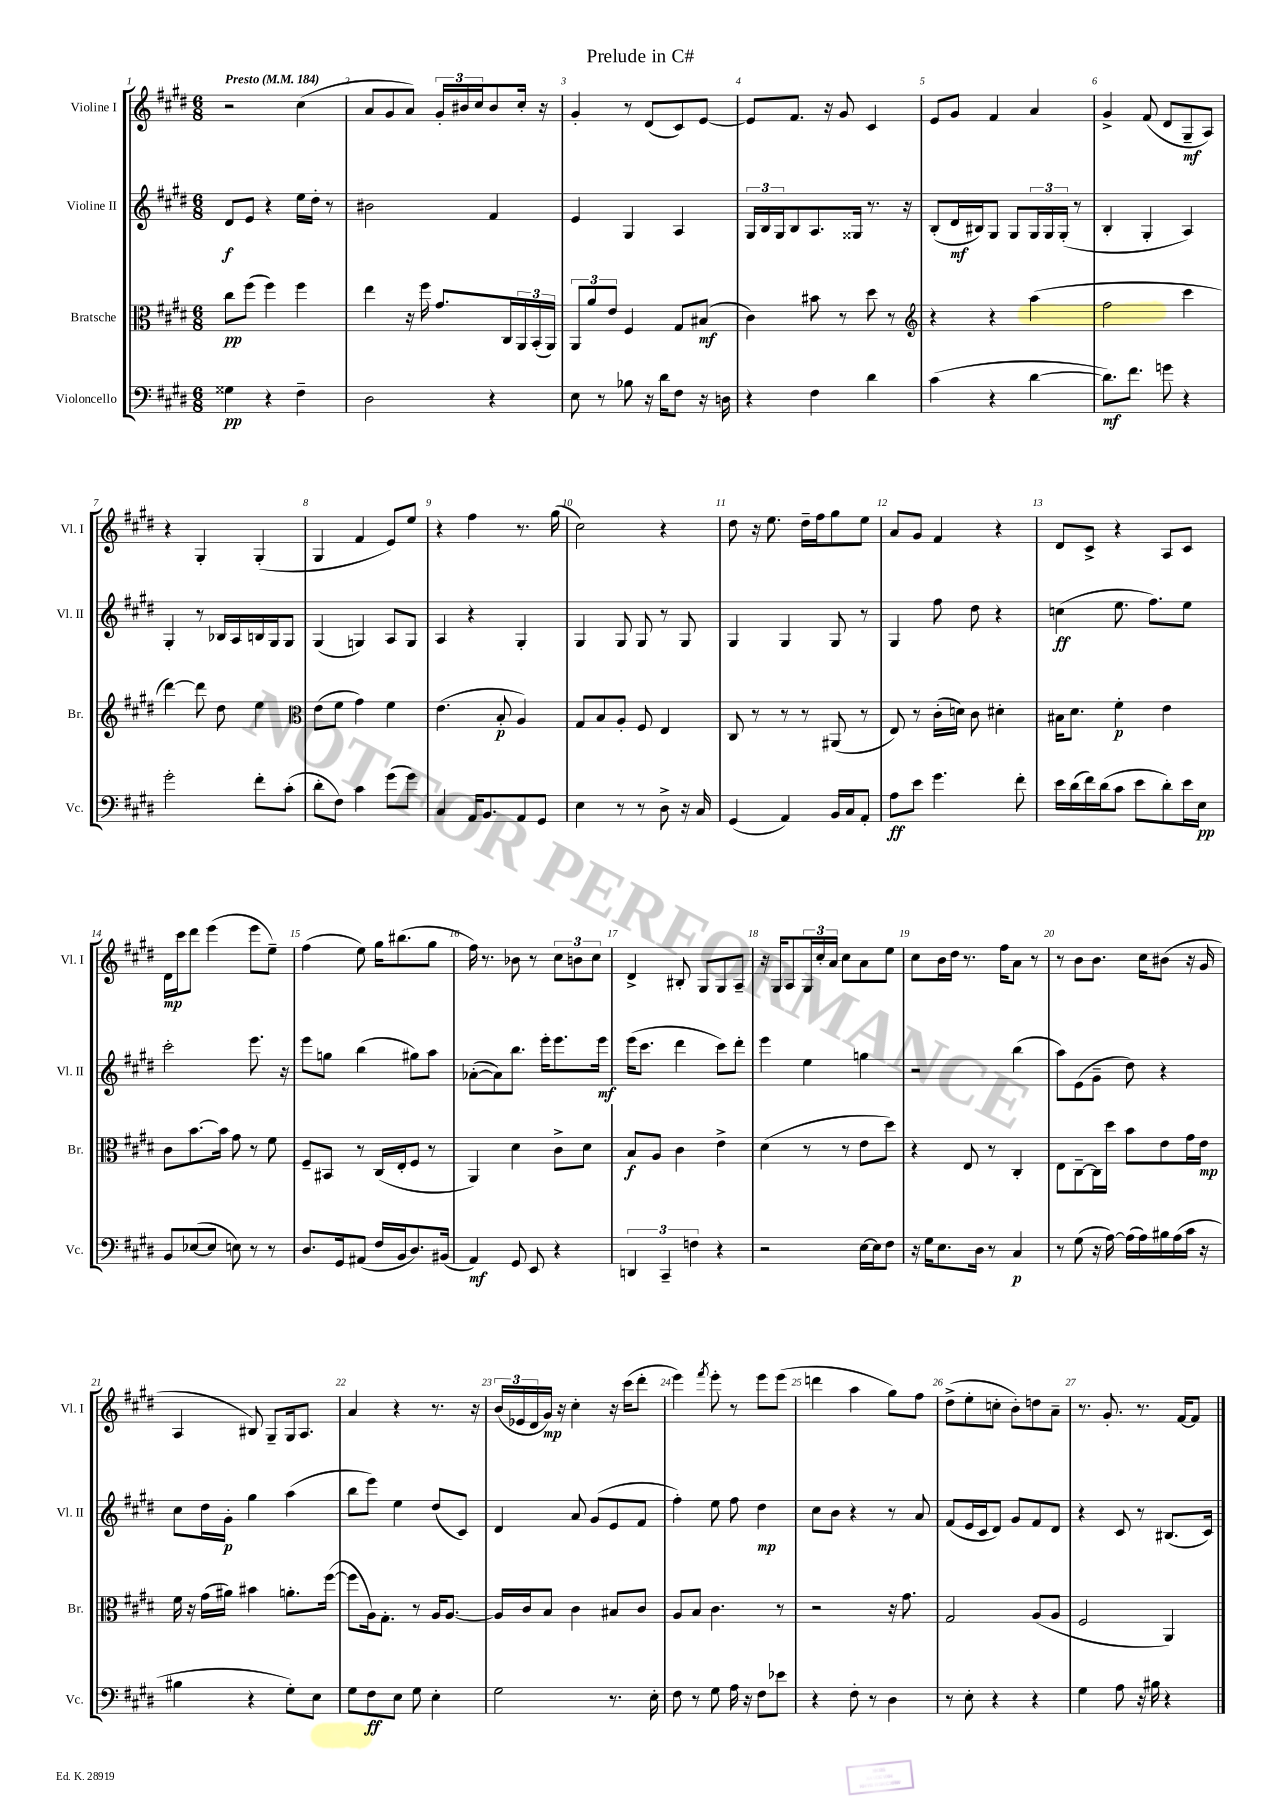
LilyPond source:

\header { title = "Prelude in C#" }
<<
\new StaffGroup <<
\new Staff = "s0" \with { instrumentName = "Violine I" shortInstrumentName = "Vl. I" } {
    \clef treble \key e \major \numericTimeSignature \time 6/8 \tempo "Presto" 4 = 184
    r2 cis''4( |
    a'8 gis'8 a'8) \tuplet 3/2 { gis'16-. bis'16 cis''16 } bis'8 cis''16-. r16 |
    gis'4-. r8 dis'8( cis'8) e'8~ |
    e'8 fis'8. r16 gis'8 cis'4 |
    e'8 gis'8 fis'4 a'4 |
    gis'4-> fis'8( dis'8 gis8--\mf a8) |
    r4 gis4-. gis4-.( |
    gis4 fis'4 e'8) e''8 |
    r4 fis''4 r8. gis''16( |
    cis''2) r4 |
    dis''8 r16 e''8. dis''16-- fis''16 gis''8 e''8 |
    a'8 gis'8 fis'4 r4 |
    dis'8 cis'8-> r4 a8 cis'8 |
    dis'16\mp cis'''16 dis'''8 e'''4( e'''8 e''8--) |
    fis''4( e''8) gis''16 bis''8.( gis''8 |
    fis''16) r8. bes'8 r8 \tuplet 3/2 { cis''8 b'8 cis''8 } |
    dis'4-> bis8-. gis8 gis8 a8-- |
    r16 gis16 a8 \tuplet 3/2 { gis16 cis''16-. a'16 } cis''8 a'8 e''8 |
    cis''8 b'16 dis''16 r8. fis''16 a'8 r8 |
    r8 b'8 b'8. cis''16 bis'8( r16 gis'16 |
    a4 bis8) gis8-- gis16 a8. |
    a'4 r4 r8. r16 |
    \tuplet 3/2 { b'16( ees'16 dis'16 } gis'16\mp) r16 cis''4-. r16 cis'''16( dis'''8-. |
    e'''4) \acciaccatura { fis'''8 } e'''8-. r8 e'''8 e'''8( |
    d'''4 a''4 gis''8) fis''8 |
    dis''8->( e''8-. c''8-. b'8-.) d''8 a'8-- |
    r8. gis'8.-. r8. fis'16~ fis'8 \bar "|." |
}
\new Staff = "s1" \with { instrumentName = "Violine II" shortInstrumentName = "Vl. II" } {
    \clef treble \key e \major \numericTimeSignature \time 6/8
    dis'8\f e'8 r4 e''16 dis''16-. r8 |
    bis'2 fis'4 |
    e'4 gis4 a4 |
    \tuplet 3/2 { gis16 b16 gis16 } b8 a8. gisis16 r8. r16 |
    b8-.( dis'16\mf bis16) gis8 gis8 \tuplet 3/2 { gis16 gis16 gis16-.( } r8 |
    b4-. gis4-. a4) |
    gis4-. r8 bes16 a16 b16 gis16 gis8 |
    gis4( g4) a8 g8 |
    a4 r4 gis4-. |
    gis4 gis8 gis8 r8 gis8 |
    gis4 gis4 gis8 r8 |
    gis4 fis''8 dis''8 r4 |
    c''4\ff( e''8. fis''8.) e''8 |
    cis'''2-. e'''8. r16 |
    e'''8 g''8 b''4( gis''8) a''8 |
    aes'8~-.( aes'8) b''8. e'''16-. e'''8. e'''16\mf |
    e'''16( cis'''8. dis'''4 cis'''8) dis'''8-. |
    e'''4 e''4 g''4 |
    r2 b''4( |
    a''8) e'8( gis'8-- dis''8) r4 |
    cis''8 dis''16 gis'16-.\p gis''4 a''4( |
    b''8 e'''8) e''4 dis''8( cis'8) |
    dis'4 a'8 gis'8( e'8 fis'8 |
    fis''4-.) e''8 fis''8 dis''4\mp |
    cis''8 b'8 r4 r8 a'8 |
    fis'8( e'16 cis'16 dis'8) gis'8 fis'8 dis'8 |
    r4 cis'8 r8 bis8.( cis'16) \bar "|." |
}
\new Staff = "s2" \with { instrumentName = "Bratsche" shortInstrumentName = "Br." } {
    \clef alto \key e \major \numericTimeSignature \time 6/8
    cis''8\pp fis''8( fis''4) fis''4 |
    e''4 r16 fis''16 gis'8. cis16 \tuplet 3/2 { a,16 b,16-.( a,16) } |
    \tuplet 3/2 { a,8 a'8 e'8 } fis4 gis8 bis8\mf( |
    cis'4) bis'8 r8 dis''8 r8 |
    \clef treble r4 r4 a''4( |
    fis''2 cis'''4 |
    dis'''4~) dis'''8 dis''8 e''4 |
    \clef alto e'8( fis'8 gis'4) fis'4 |
    e'4.( b8-.\p a4) |
    gis8 b8 a8-. fis8 e4 |
    cis8 r8 r8 r8 ais,8( r8 |
    e8) r8 cis'16-.( d'16) cis'8 dis'4-. |
    bis16 dis'8. fis'4-.\p e'4 |
    cis'8 b'8.~ b'16 gis'8 r8 fis'8 |
    fis8-- bis,8 r8 cis16( e16-. fis8 r8 |
    a,4) dis'4 cis'8-> dis'8 |
    b8\f a8 cis'4 e'4-> |
    dis'4( r8 r8 e'8 dis''8) |
    r4 e8 r8 cis4-. |
    e8 cis8~-- cis16 dis''16 b'8 e'8 gis'16 e'16\mp |
    fis'16 r16 gis'16( ais'16) bis'4 a'8.-. fis''16~( |
    fis''8 a16) gis8.-. r8 a16 a8.~ |
    a16 cis'16 b8 cis'4 bis8 cis'8 |
    a8 b8 cis'4. r8 |
    r2 r16 gis'8. |
    gis2 a8( a8 |
    fis2 a,4) \bar "|." |
}
\new Staff = "s3" \with { instrumentName = "Violoncello" shortInstrumentName = "Vc." } {
    \clef bass \key e \major \numericTimeSignature \time 6/8
    gisis4\pp r4 fis4-- |
    dis2 r4 |
    e8 r8 bes8 r16 dis'16 fis8 r16 d16 |
    r4 fis4 dis'4 |
    cis'4( r4 dis'4~ |
    dis'8.\mf) fis'8. g'8 r4 |
    gis'2-. fis'8-. cis'8-.( |
    dis'8-. fis8) cis'4 gis'8( gis'8) |
    cis4 a,16 b,8. a,8 gis,8 |
    e4 r8 r8 dis8-> r16 cis16 |
    gis,4( a,4) b,16 cis16 a,8-. |
    a8\ff e'8 gis'4. fis'8-. |
    e'16 dis'16( fis'16) dis'16( cis'8 e'8 dis'8-.) e'16 e16\pp |
    b,8 ees8~( ees8 e8) r8 r8 |
    dis8. gis,16 ais,8( fis16 b,16 dis8.) bis,16( |
    a,4\mf) gis,8 e,8 r4 |
    \tuplet 3/2 { d,4 cis,4-- f4 } r4 |
    r2 e16~ e16 fis8 |
    r16 gis16 e8. dis16 r8 cis4\p |
    r8 gis8( r16 a16~) a16( a16) bis16 a16( cis'16 r16 |
    bis4 r4 gis8-.) e8 |
    gis8 fis8\ff e8 gis8 e4-. |
    gis2 r8. e16-. |
    fis8 r8 gis8 a16 r16 fis8 ees'8 |
    r4 fis8-. r8 dis4 |
    r8 e8-. r4 r4 |
    gis4 a8 r16 bis16 r4 \bar "|." |
}
>>
>>
\layout { \context { \Score \override BarNumber.break-visibility = ##(#f #t #t) barNumberVisibility = #all-bar-numbers-visible } }
